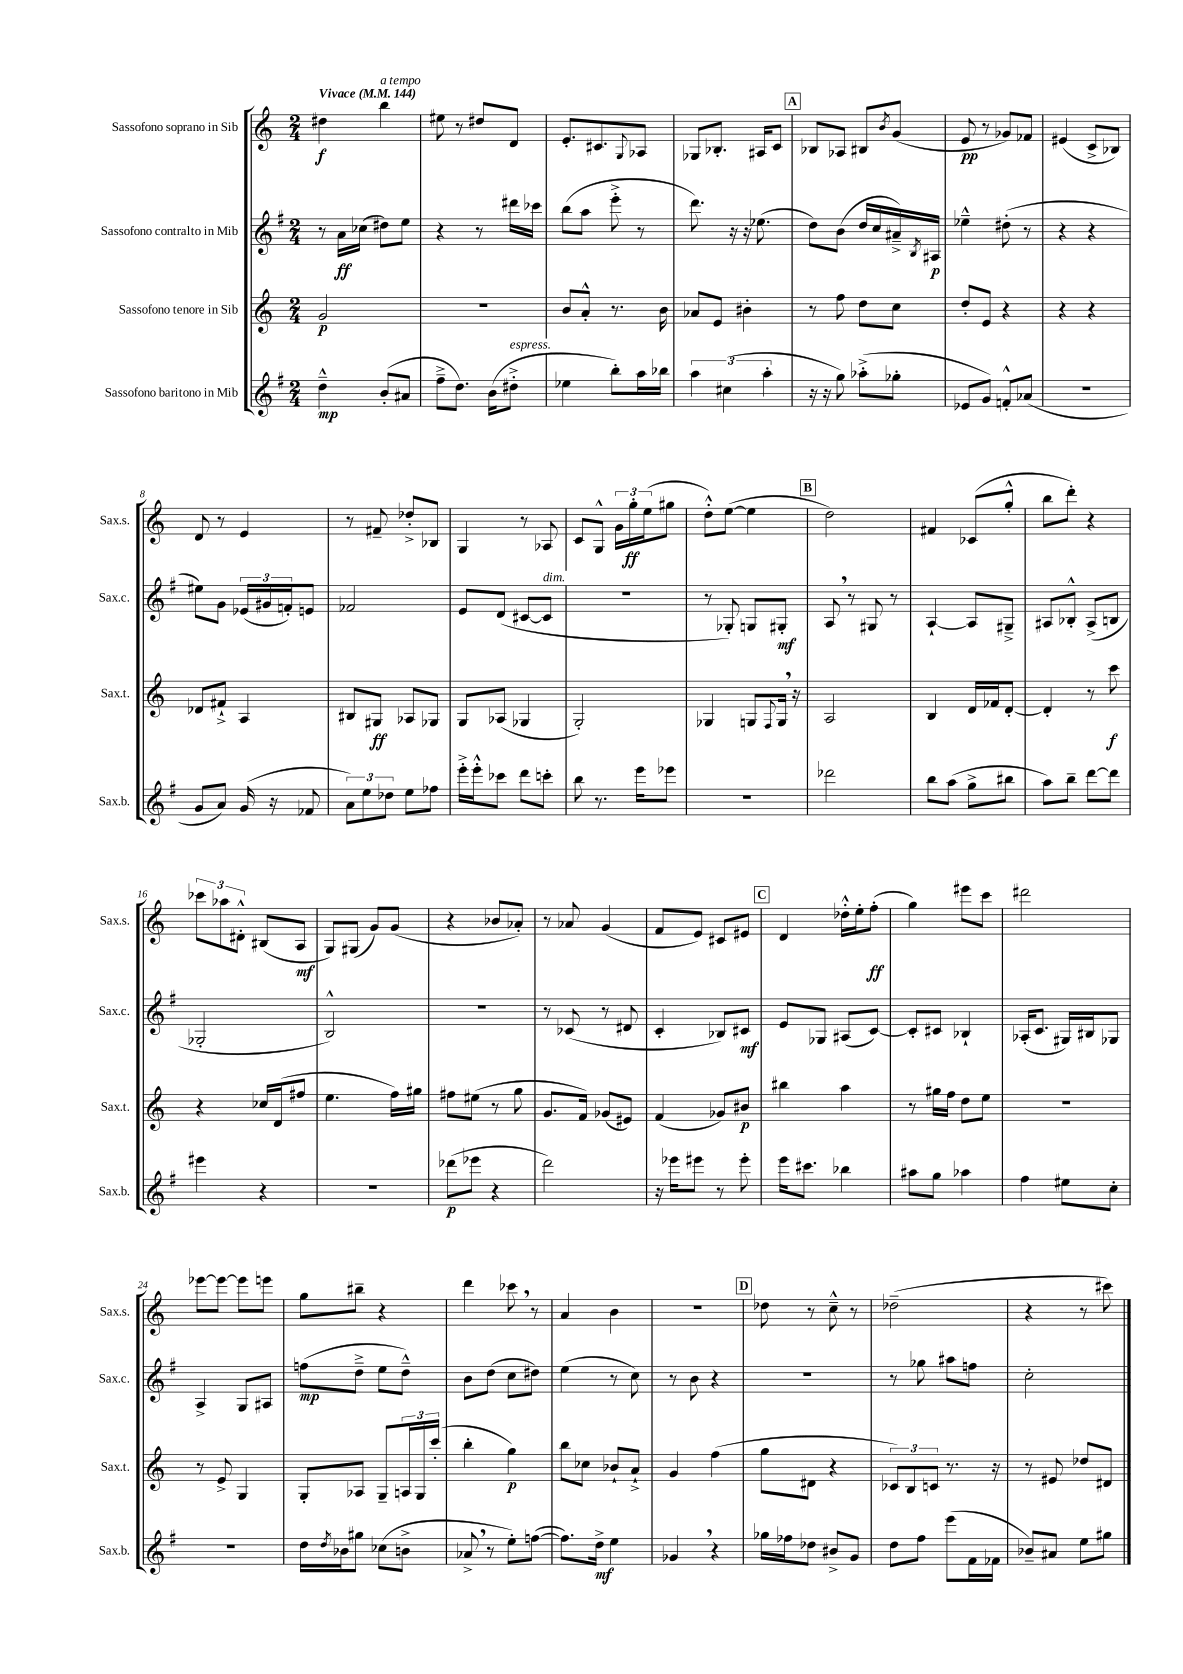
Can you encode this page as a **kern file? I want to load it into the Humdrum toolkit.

**kern	**kern	**kern	**kern
*staff4	*staff3	*staff2	*staff1
*clefG2	*clefG2	*clefG2	*clefG2
*k[f#]	*k[]	*k[f#]	*k[]
*M2/4	*M2/4	*M2/4	*M2/4
*MM144	*MM144	*MM144	*MM144
4dd~^^	2g	8r	4dd#
.	.	16a	.
.	.	(16cc-	.
(8b'	.	8dd#)	4bb
8a#	.	8ee	.
=	=	=	=
8ff#~^	2r	4r	8ee#
8.dd)	.	.	8r
.	.	8r	8dd#
(16b	.	.	.
8dd#'^	.	16ddd#	8d
.	.	16ccc-	.
=	=	=	=
4ee-	8b	(8bb	8.e'
.	8a'^^	8aa	.
.	.	.	8.c#
8bb')	8.r	8eee'^	.
.	.	.	8qqG
16aa	.	8r	8A-
16bb-	16b	.	.
=	=	=	=
6aa	8a-	8.ddd)	8G-
.	8e	.	8.B-'
(6cc#	.	.	.
.	.	16r	.
.	4b#'	16r	.
.	.	(8.ee-	16A#
6aa'	.	.	.
.	.	.	8c
=	=	=	=
16r	8r	8dd)	8B-
16r	.	.	.
8gg)	8ff	(8b	8A-
(8aa-'^	8dd	16dd	8B#
.	.	16cc	.
.	.	.	8qb
8gg-'	8cc	16a#~^)	(8g
.	.	8qB	.
.	.	16A#	.
=	=	=	=
8e-	8dd'	4ee-~^^	8e
8g)	8e	.	8r
8f'^^	4r	(8dd#'	8g-)
(8a-	.	8r	8f-
=	=	=	=
2r	4r	4r	(4e#
.	4r	4r	8c^
.	.	.	8B-)
=	=	=	=
8g	8d-	8ee#)	8d
8a)	8f#`^	8g	8r
(16g	4A	(24e-	4e
.	.	24g#	.
16r	.	.	.
.	.	24f')	.
8f-	.	8e	.
=	=	=	=
12a)	8B#	2f-	8r
12ee	.	.	.
.	8G#	.	8f#~
12dd-	.	.	.
8ee	8A-	.	8dd-'^
8ff-	8G-	.	8B-
=	=	=	=
16eee'^	8G	8e	4G
16eee'^^	.	.	.
8ccc-	(8A-	(8d	.
8ddd	4G-	[8c#	8r
8ccc'	.	8c#]	8A-
=	=	=	=
8bb	2G')	2r	8c
8.r	.	.	8G^^
.	.	.	24g
.	.	.	24gg'
16eee	.	.	.
.	.	.	(24ee
8eee-	.	.	8gg#
=	=	=	=
2r	4G-	8r	8dd'^^)
.	.	8G-')	([8ee
.	8G	8G	4ee]
.	8qqF	.	.
.	16G	8G#'	.
.	16r	.	.
=	=	=	=
2ddd-	2A	8A	2dd)
.	.	8r	.
.	.	8G#	.
.	.	8r	.
=	=	=	=
8bb	4B	[4A`	4f#
(8aa	.	.	.
8gg^	16d	8A]	(8c-
.	16f-	.	.
8bb#	[8d'	8G#~^	8gg'^^
=	=	=	=
8aa)	4d']	8A#	8bb
8bb~	.	8B-'^^	8ddd')
[8ddd	8r	(8A#^	4r
8ddd]	8ccc	8B	.
=	=	=	=
4eee#	4r	2G-'	12ccc-
.	.	.	12aa-
.	.	.	12d#'^^
4r	16cc-	.	(8B#
.	(16d	.	.
.	8ff#	.	8A
=	=	=	=
2r	4.ee	2B^^)	8G)
.	.	.	(8G#
.	.	.	8g)
.	16ff)	.	(8g
.	16gg#	.	.
=	=	=	=
(8ddd-	8ff#	2r	4r
8eee-	(8ee#	.	.
4r	8r	.	8b-
.	8gg	.	8a-')
=	=	=	=
2ddd)	8.g	8r	8r
.	.	(8c-	8a-
.	16f)	.	.
.	(8g-	8r	(4g
.	8e#)	8d#	.
=	=	=	=
16r	(4f	4c'	8f
16eee-	.	.	.
8eee#	.	.	8e)
8r	8g-)	8B-)	8c#
8eee#'	8b#	8c#	8e#
=	=	=	=
16eee	4bb#	8e	4d
8.ccc#	.	.	.
.	.	8G-	.
4bb-	4aa	(8A#	16dd-'^^
.	.	.	16ee'
.	.	[8c)	(8ff'
=	=	=	=
8aa#	8r	8c']	4gg)
8gg	16gg#	8c#	.
.	16ff	.	.
4aa-	8dd	4B-`	8eee#
.	8ee	.	8ccc
=	=	=	=
4ff#	2r	(16A-'	2ddd#
.	.	8.c	.
8ee#	.	16G#)	.
.	.	16B#	.
8cc'	.	8G-	.
=	=	=	=
2r	8r	4A^	[8eee-
.	8e^	.	8eee-_
.	4G	8G	8eee-]
.	.	8A#	8eee
=	=	=	=
16dd	8G'	(8ff	8gg
8qdd	.	.	.
16b-	.	.	.
8gg#	8A-	8dd~^	8bb#~
(8cc-	8G~	8ee	4r
8b^	24A	8dd~^^)	.
.	24G	.	.
.	(24ccc'	.	.
=	=	=	=
8a-^	4bb'	8b	4ddd
8r	.	(8dd	.
8ee')	4gg)	8cc	8ccc-
([8ff	.	8dd#)	8r
=	=	=	=
8.ff])	8bb	(4ee	4a
.	8cc-	.	.
16dd^	.	.	.
4ee	8b-`	8r	4b
.	8a`^	8cc)	.
=	=	=	=
4g-	4g	8r	2r
.	.	8b	.
4r	(4ff	4r	.
=	=	=	=
16gg-	8gg	2r	8dd-
16ff-	.	.	.
8dd-	8d#	.	8r
8b#^	4r	.	8cc~^^
8g	.	.	8r
=	=	=	=
8dd	12c-)	8r	(2dd-~
.	12B	.	.
8ff#	.	8gg-	.
.	12c	.	.
(8eee	8.r	8aa#	.
16f#	.	8ff	.
16f-	16r	.	.
=	=	=	=
8b-~)	8r	2cc'	4r
8a#	8e#	.	.
8ee	8dd-	.	8r
8gg#	8d#	.	8ccc#)
==	==	==	==
*-	*-	*-	*-
